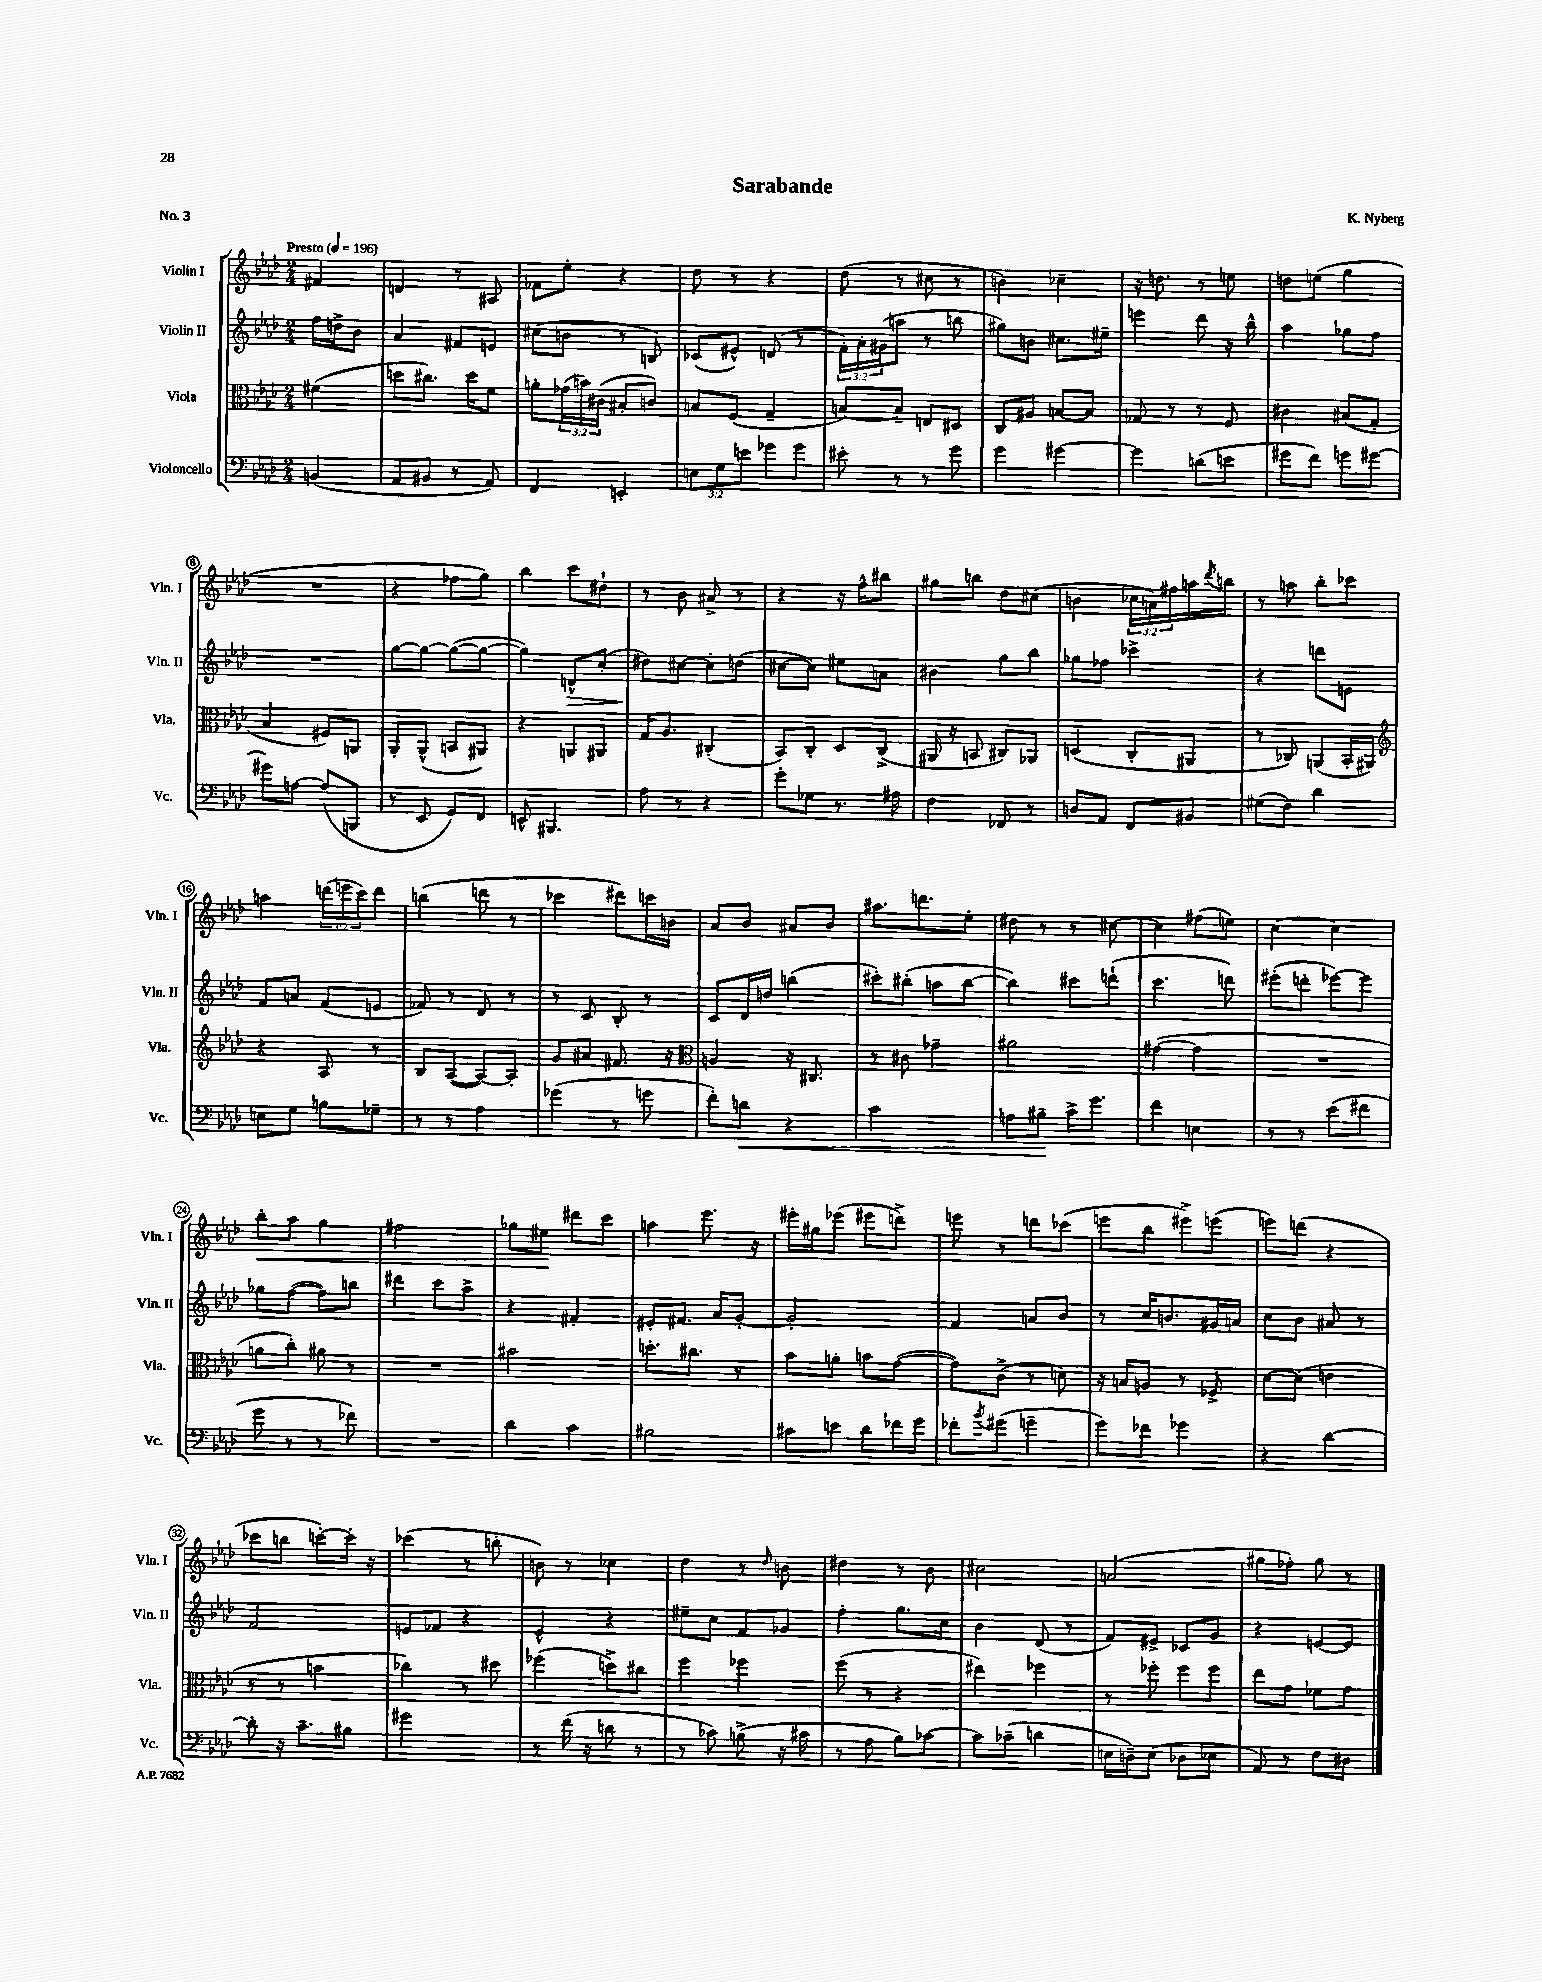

**kern	**dynam	**kern	**kern	**dynam	**kern	**dynam
*part4	*part4	*part3	*part2	*part2	*part1	*part1
*staff4	*staff4	*staff3	*staff2	*staff2	*staff1	*staff1
*I"Violoncello	*	*I"Viola	*I"Violin II	*	*I"Violin I	*
*I'Vc.	*	*I'Vla.	*I'Vln. II	*	*I'Vln. I	*
*clefF4	*	*clefC3	*clefG2	*	*clefG2	*
*k[b-e-a-d-]	*	*k[b-e-a-d-]	*k[b-e-a-d-]	*	*k[b-e-a-d-]	*
*M2/4	*	*M2/4	*M2/4	*	*M2/4	*
*MM196	*	*MM196	*MM196	*	*MM196	*
=	=	=	=	=	=	=
!	!	!	!	!	!LO:TX:a:B:t=Presto	!
(4BBn/	.	(4f#X\	16ff\LL	.	4f#X/	.
.	.	.	16ddn^\J	.	.	.
.	.	.	8b-\J	.	.	.
=1	=1	=1	=1	=1	=1	=1
8AA-/L	.	8ddn\L	4a-/	.	4dn/	.
8BB#X/J	.	8.cc#X\J)	.	.	.	.
8r	.	.	8f#X/L	.	8r	.
.	.	16dd\KL	.	.	.	.
8AA-/)	.	8f\J	8en/J	.	8A#X/	.
=2	=2	=2	=2	=2	=2	=2
4FF/	.	8an'\L	(8cc#X\L	.	8f-X\L	.
.	.	(24g-X\L	8bn\J	.	8ee-'\J	.
.	.	24bn\)	.	.	.	.
.	.	(24c#X\JJ	.	.	.	.
4EEn'/	.	8B#X'/L	8r	.	4r	.
.	.	8cn/J)	8Bn/)	.	.	.
=3	=3	=3	=3	=3	=3	=3
12En\L	.	8Bn/L	(8c-X/L	.	8dd-\	.
12G\	.	.	.	.	.	.
.	.	(8F/J	8e#X^^/J)	.	8r	.
12en\J	.	.	.	.	.	.
8g-X\L	.	4G~/	(8dn/	.	4r	.
8g-\J	.	.	8r	.	.	.
=4	=4	=4	=4	=4	=4	=4
8e#X'\	.	[8Bn/L)	24f'\LL)	.	(8dd-\	.
.	.	.	24a-'\	.	.	.
.	.	.	(24g#X\J	.	.	.
8r	.	8B~/J]	8aan\J	.	8r	.
8r	.	8En/L	8r	.	8cc#X\	.
8g\	.	8D#X/J	8bbn\	.	8r	.
=5	=5	=5	=5	=5	=5	=5
4g\	.	8C/L	8gg#X\L)	.	4bn\)	.
.	.	8A#X/J	8bn\J	.	.	.
[4g#X\	.	[8Bn/L	8.cc#X\L	.	4cc-X~\	.
.	.	8B/J]	.	.	.	.
.	.	.	16ee#X~\Jk	.	.	.
=6	=6	=6	=6	=6	=6	=6
4g#\]	.	8G-X/	4eeen\	.	16r	.
.	.	.	.	.	8.ddn\	.
.	.	8r	.	.	.	.
(8dn\L	.	8r	8ddd-\	.	8r	.
8en\J	.	8F/	16r	.	8een\	.
.	.	.	16bb-^^\	.	.	.
=7	=7	=7	=7	=7	=7	=7
8g#X\L	.	4c#X\	4aa-\	.	8ddn\L	.
8f\J)	.	.	.	.	(8een\J	.
8gn\L	.	(8B#X/L	8gg-X\L	.	4gg\	.
[8g#X\J	.	8G'/J	8ff\J	.	.	.
!!LO:LB:g=z
=8	=8	=8	=8	=8	=8	=8
8g#X\L]	.	4B-/	2r	.	2r	.
[8An\J	.	.	.	.	.	.
(8A/L]	.	8F#X/L)	.	.	.	.
8BBBn/J	.	8AAn/J	.	.	.	.
=9	=9	=9	=9	=9	=9	=9
8r	.	8AA-'/L	[8gg\L	.	4r	.
8EE-/	.	(8AA-^^/J	8gg\J_	.	.	.
8GG/L)	.	8BBn/L	(8gg\L_	.	8ff-X\L	.
8FF/J	.	8AA#X/J)	8gg\J_	.	8gg\J)	.
=10	=10	=10	=10	=10	=10	=10
8EEn^^/	.	4r	4gg\])	.	4bb-\	.
4.BBB#X/	.	.	.	.	.	.
!	!	!	!	!LO:HP:b	!	!
.	.	8AAn/L	8dn^^/L	>	8ccc\L	.
.	.	8AA#X/J	(8cc'/J	.	8dd#X`\J	.
=11	=11	=11	=11	=11	=11	=11
8A-\	.	16G/KL	8dd#X\L)	.	8r	.
.	.	8.A-/J	.	.	.	.
8r	.	.	[8cc#X\J	]	8b-\	.
4r	.	(4C#X'/	8cc#'\L]	.	8a#X^/	.
.	.	.	(8ddn\J	.	8r	.
=12	=12	=12	=12	=12	=12	=12
8g'\L	.	8BB-/L)	[8cc#X\L	.	4r	.
8G-X\J	.	8C'/J	8cc#\J])	.	.	.
8.r	.	8D-/L	8ee#X\L	.	16r	.
.	.	.	.	.	16ff^^\KL	.
.	.	(8C^/J	8an\J	.	8bb#X\J	.
16A#X\	.	.	.	.	.	.
=13	=13	=13	=13	=13	=13	=13
4F\	.	16AA#X/	4b#X\	.	8gg#X\L	.
.	.	16r	.	.	.	.
.	.	8BBn/	.	.	8bbn\J	.
8FF-X/	.	8C#X/L)	8gg\L	.	8dd-\L	.
8r	.	8AA-X/J	8bb-\J	.	(8cc#X\J	.
=14	=14	=14	=14	=14	=14	=14
8Dn/L	.	(4Dn/	8gg-X\L	.	4bn\	.
8AA-/J	.	.	8ff-X\J	.	.	.
8FF/L	.	8C'/L	4ccc-X^\	.	24cc-X\LL	.
.	.	.	.	.	24an\)	.
.	.	.	.	.	24ff#X\	.
8BB#X/J	.	8AA#X/J	.	.	16aan\	.
.	.	.	.	.	8qddd-/	.
.	.	.	.	.	16bbn\JJ	.
=15	=15	=15	=15	=15	=15	=15
(8G#X\L	.	8r	4r	.	8r	.
8F\J)	.	8C-X/)	.	.	8aan\	.
4d-\	.	(8AAn/L	8dddn\L	.	8bb-'\L	.
.	.	16BB-'/L	8en\J	.	8ccc-X\J	.
.	.	16AA#X/JJ)	.	.	.	.
!!LO:LB:g=z
=16	=16	=16	=16	=16	=16	=16
*	*	*clefG2	*	*	*	*
8En\L	.	4r	8f/L	.	4aan\	.
8G\J	.	.	8an/J	.	.	.
8Bn\L	.	8A-/	(8f/L	.	(24dddn\LL	.
.	.	.	.	.	24eeen\	.
.	.	.	.	.	24ccc\J)	.
8G-X~\J	.	8r	8en/J	.	8ddd\J	.
=17	=17	=17	=17	=17	=17	=17
8r	.	8B-/L	8f-X/)	.	(4bbn\	.
8r	.	([8A-/J	8r	.	.	.
4A-\	.	8A-/L_)	8d-/	.	8dddn\	.
.	.	8A-'/J]	8r	.	8r	.
=18	=18	=18	=18	=18	=18	=18
(4g-X\	.	8g/L	8r	.	4ccc-X\	.
.	.	8a#X/J	8c/	.	.	.
8r	.	8.f#X/	8B-'/	.	8ddd#X\L)	.
8gn\	.	.	8r	.	16cccn\L	.
.	.	16r	.	.	16bn\JJ	.
=19	=19	=19	=19	=19	=19	=19
*	*	*clefC3	*	*	*	*
8f'\L)	.	4An/	8c/L	.	8a-/L	.
!	!LO:HP:b	!	!	!	!	!
8dn\J	<	.	16d-/L	.	8b-/J	.
.	.	.	16ddn/JJ	.	.	.
4r	.	16r	(4bbn\	.	8a#X/L	.
.	.	8.C#X/	.	.	.	.
.	.	.	.	.	8b-/J	.
=20	=20	=20	=20	=20	=20	=20
2c\	.	8r	8ccc#X'\L)	.	8.aa#X\L	.
.	.	8c#X\	(8bb#X'\J	.	.	.
.	.	.	.	.	8.dddn\	.
.	.	4g-X~\	8aan\L	.	.	.
.	.	.	[8bb#\J	.	8ee-'\J	.
=21	=21	=21	=21	=21	=21	=21
8An\L	.	2a#X\	4bb#\])	.	8dd#X\	.
8B#X~\J	.	.	.	.	8r	.
16c^\KL	[	.	8ccc#X\L	.	8r	.
8.g\J	.	.	.	.	.	.
.	.	.	(8dddn`\J	.	[8cc#X\	.
=22	=22	=22	=22	=22	=22	=22
4f\	.	([4g#X\	4.ccc\	.	4cc#\]	.
4En\	.	4g#\]	.	.	(8ff#X\L	.
.	.	.	8dddn\)	.	8een\J)	.
=23	=23	=23	=23	=23	=23	=23
8r	.	2r	(8eee#X'\L	.	[4cc\	.
8r	.	.	8dddn'\J	.	.	.
(8e-\L	.	.	[8eee-X\L)	.	4cc\]	.
8f#X\J	.	.	8eee-\J]	.	.	.
!!LO:LB:g=z
=24	=24	=24	=24	=24	=24	=24
!	!	!	!	!	!	!LO:HP:b
8g\	.	8an\L	8gg-X\L	.	8bb-'\L	<
8r	.	8cc'\J)	([8ff\J	.	8aa-\J	.
8r	.	8a#X\	8ff\L])	.	4gg\	.
8f-X\)	.	8r	8bbn\J	.	.	.
=25	=25	=25	=25	=25	=25	=25
2r	.	2r	4ddd#X\	.	2ff#X\	.
.	.	.	8ccc\L	.	.	.
.	.	.	8aa-^\J	.	.	.
=26	=26	=26	=26	=26	=26	=26
4d-\	.	2b#X\	4r	.	8gg-X\L	.
.	.	.	.	.	8ee#X\J	.
4c\	.	.	4f#X'/	.	8ddd#X\L	[
.	.	.	.	.	8ccc\J	.
=27	=27	=27	=27	=27	=27	=27
2B#X\	.	8.ddn'\L	8e#X'/L	.	4aan\	.
.	.	.	8.f#X/J	.	.	.
.	.	8.cc#X\J	.	.	.	.
.	.	.	.	.	8.eee-\	.
.	.	.	16a-/KL	.	.	.
.	.	8r	[8g'/J	.	.	.
.	.	.	.	.	16r	.
=28	=28	=28	=28	=28	=28	=28
8c#X\L	.	8b-\L	2g'/]	.	16eee#X'\LL	.
.	.	.	.	.	16gg#X\J	.
8en\J	.	8an'\J	.	.	(8eee-X\J	.
8d-\L	.	8bn\L	.	.	8eee#X\L	.
16f-X\L	.	([8g\J	.	.	8dddn^\J)	.
16g\JJ	.	.	.	.	.	.
=29	=29	=29	=29	=29	=29	=29
8f-X'\L	.	8g\L])	4f/	.	8eeen\	.
8qb-/	.	.	.	.	.	.
(8g#X\J	.	(8c^\J	.	.	8r	.
4gn~\	.	8r	8an/L	.	8dddn\L	.
.	.	8dn\)	8b-/J	.	(8ccc-X\J	.
=30	=30	=30	=30	=30	=30	=30
8g\L)	.	16r	8r	.	8eeen\L	.
.	.	16Bn/KL	.	.	.	.
8f-X\J	.	8An/J	16cc/KL	.	8bb-\J	.
.	.	.	8.bn/	.	.	.
4g-X\	.	8r	.	.	8eee#X^\L)	.
.	.	8F-X^/	16g#X/L	.	(8eeen\J	.
.	.	.	16an/JJ	.	.	.
=31	=31	=31	=31	=31	=31	=31
4r	.	[8d-\L	8cc\L	.	8eeen\L)	.
.	.	(8d-\J]	8b-\J	.	(8dddn\J	.
[4d-\	.	4en\	8a#X/	.	4r	.
.	.	.	8r	.	.	.
!!LO:LB:g=z
=32	=32	=32	=32	=32	=32	=32
8d-'\]	.	8r	2f/	.	8ccc-X\L	.
16r	.	8r	.	.	8bbn\J	.
8.c~\L	.	.	.	.	.	.
.	.	4bn\	.	.	[8cccn'\L)	.
8B#X\J	.	.	.	.	16ccc'\Jk]	.
.	.	.	.	.	16r	.
=33	=33	=33	=33	=33	=33	=33
2g#X\	.	4cc-X\)	8en/L	.	(4ccc-X\	.
.	.	.	8f-X/J	.	.	.
.	.	8r	4r	.	8r	.
.	.	8dd#X\	.	.	8bbn'\	.
=34	=34	=34	=34	=34	=34	=34
8r	.	(4ff-X\	4e-^^/	.	8bn\)	.
(16f\	.	.	.	.	8r	.
16r	.	.	.	.	.	.
8dn\	.	8ddn^\L)	4r	.	4cc-X\	.
8r	.	8cc#X\J	.	.	.	.
=35	=35	=35	=35	=35	=35	=35
8r	.	4ff\	8ee#X~\L	.	4dd-\	.
8c-X\)	.	.	8cc\J	.	.	.
(8Bn^\	.	4ff-X\	8f/L	.	8r	.
.	.	.	.	.	16qqdd-/	.
16r	.	.	8g-X/J	.	8bn\	.
16c#X\	.	.	.	.	.	.
=36	=36	=36	=36	=36	=36	=36
8r	.	(8ff\	4ff'\	.	4dd#X\	.
8A-\	.	8r	.	.	.	.
8B-\L)	.	4r	8.gg\L	.	8r	.
[8c-X\J	.	.	.	.	8b-\	.
.	.	.	16cc\Jk	.	.	.
=37	=37	=37	=37	=37	=37	=37
8c-\L]	.	4ee#X\)	4b-\	.	2cc#X\	.
(8c-X~\J	.	.	.	.	.	.
4dn\	.	4ff-X\	(8d-/	.	.	.
.	.	.	8r	.	.	.
=38	=38	=38	=38	=38	=38	=38
16En\LL	.	8r	8f/L)	.	(2an/	.
16Dn~\J)	.	.	.	.	.	.
(8E\J	.	8ff-X'\	8e#X^/J	.	.	.
8D-X\L	.	8ff-\L	8c-X/L	.	.	.
8E-X\J	.	8ff-\J	8g/J	.	.	.
=39	=39	=39	=39	=39	=39	=39
8AA-/)	.	8ee-\L	4r	.	8gg#X\L	.
8r	.	8g\J	.	.	8ff-X'\J)	.
8F\L	.	8f-X\L	[8en/L	.	8gg#\	.
8D#X\J	.	8g\J	8e/J]	.	8r	.
==	==	==	==	==	==	==
*-	*-	*-	*-	*-	*-	*-
